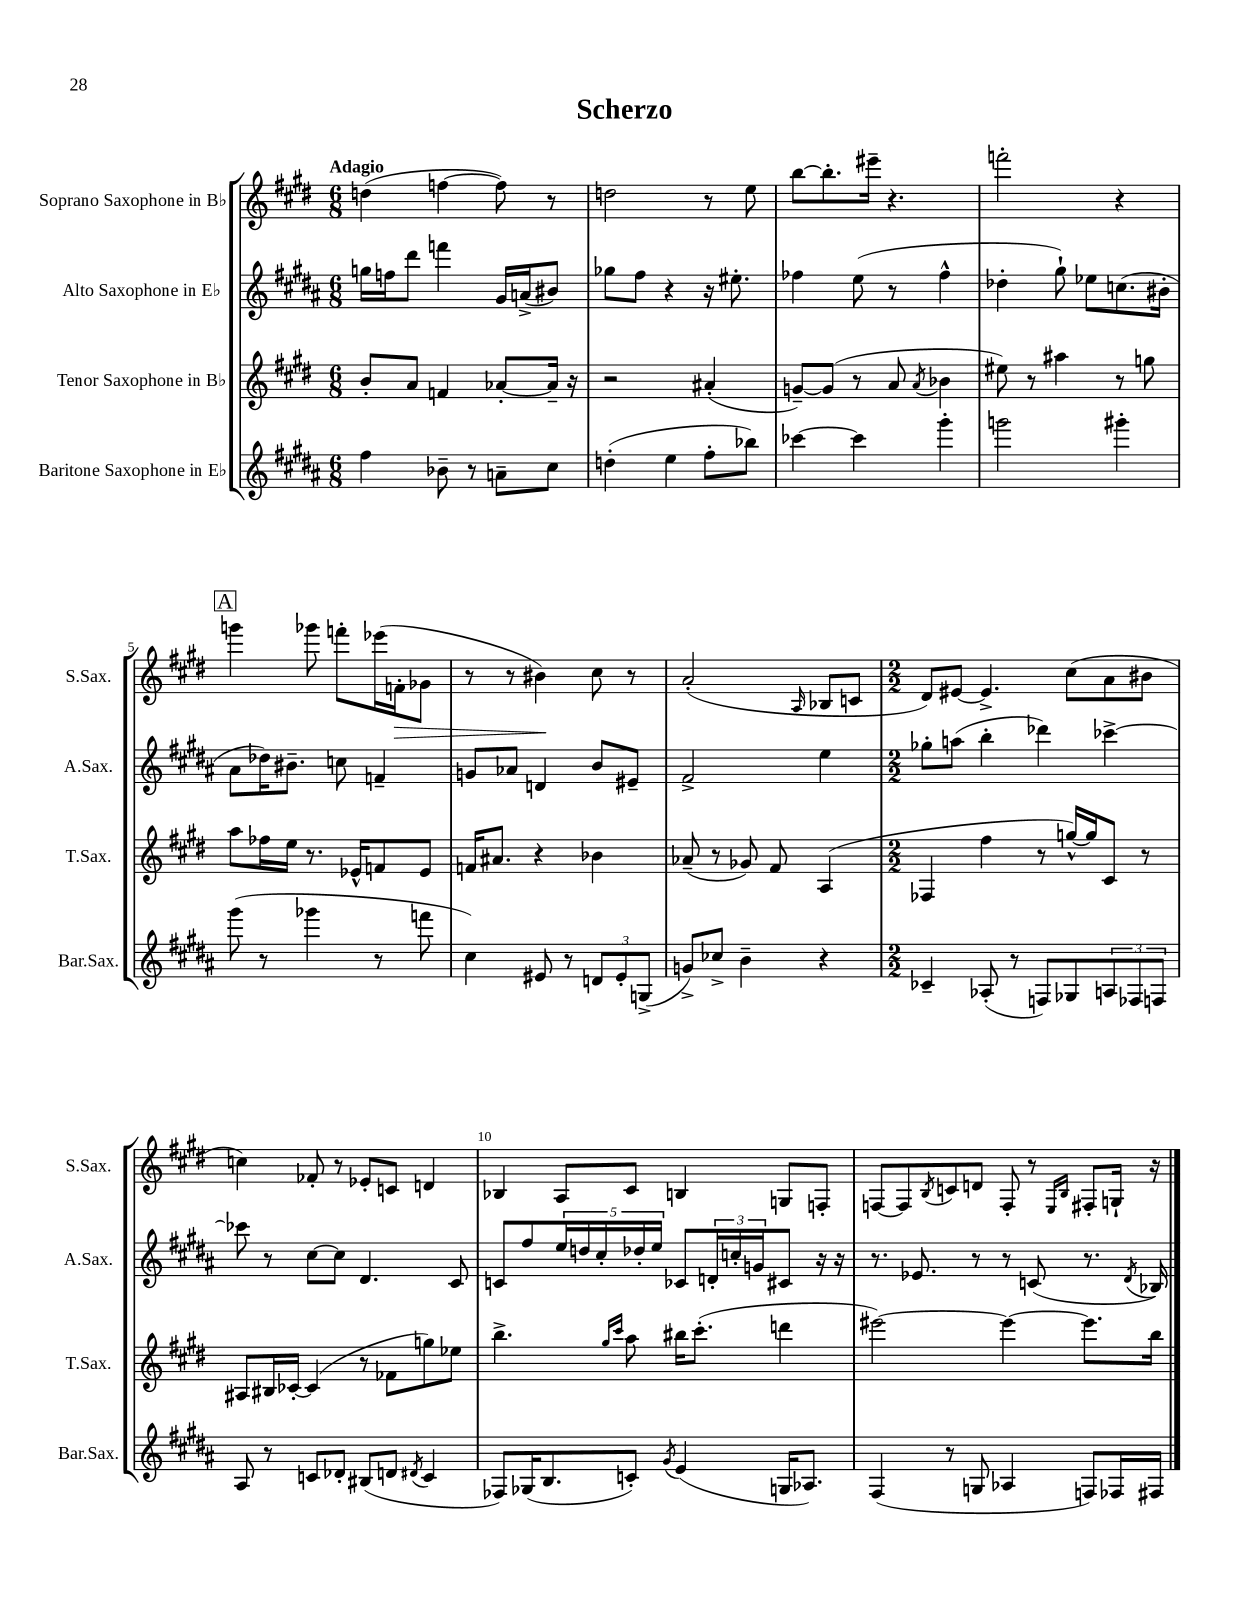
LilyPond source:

\header { title = "Scherzo" }
<<
\new StaffGroup <<
\new Staff = "s0" \with { instrumentName = "Soprano Saxophone in Bb" shortInstrumentName = "S.Sax." } {
    \clef treble \key e \major \numericTimeSignature \time 6/8 \tempo "Adagio"
    d''4( f''4~ f''8) r8 |
    d''2 r8 e''8 |
    b''8~ b''8.-. eis'''16-- r4. |
    f'''2-. r4 |
    \mark \markup { \box "A" } g'''4 ges'''8 f'''8-. ees'''16( f'16-.\> ges'8 |
    r8 r8 bis'4\!) cis''8 r8 |
    a'2-.( \grace { a16 } bes8 c'8 |
    \numericTimeSignature \time 2/2 dis'8) eis'8~ eis'4.-> cis''8( a'8 bis'8 |
    c''4) fes'8-. r8 ees'8-. c'8 d'4 |
    bes4 a8 cis'8 b4 g8 f8-. |
    f8~ f8 \acciaccatura { b8 } c'8 d'8 f8-. r8 \grace { e16 b16 } fis8-. g16-! r16 \bar "|." |
}
\new Staff = "s1" \with { instrumentName = "Alto Saxophone in Eb" shortInstrumentName = "A.Sax." } {
    \clef treble \key b \major \numericTimeSignature \time 6/8
    g''16 f''16 dis'''8 f'''4 gis'16 a'16->( bis'8) |
    ges''8 fis''8 r4 r16 eis''8.-. |
    fes''4 e''8( r8 fes''4-^ |
    des''4-. gis''8-!) ees''8 c''8.( bis'16-. |
    \mark \markup { \box "A" } ais'8 des''16) bis'8.-- c''8 f'4-- |
    g'8 aes'8 d'4 b'8 eis'8-- |
    fis'2-> e''4 |
    \numericTimeSignature \time 2/2 ges''8-. a''8( b''4-. des'''4) ces'''4~-> |
    ces'''8 r8 cis''8~ cis''8 dis'4. cis'8 |
    c'8 fis''8 \tuplet 5/4 { e''16 d''16 cis''16-. des''16-. e''16 } ces'8 \tuplet 3/2 { d'16-. c''16-. g'16 } cis'8 r16 r16 |
    r8. ees'8. r8 r8 c'8( r8. \acciaccatura { dis'8 } bes16) \bar "|." |
}
\new Staff = "s2" \with { instrumentName = "Tenor Saxophone in Bb" shortInstrumentName = "T.Sax." } {
    \clef treble \key e \major \numericTimeSignature \time 6/8
    b'8-. a'8 f'4 aes'8~-. aes'16-- r16 |
    r2 ais'4-.( |
    g'8~--) g'8( r8 a'8 \acciaccatura { a'8 } bes'4 |
    eis''8) r8 ais''4 r8 g''8 |
    \mark \markup { \box "A" } a''8 fes''16 e''16 r8. ees'16-^ f'8 ees'8 |
    f'16 ais'8. r4 bes'4 |
    aes'8--( r8 ges'8) fis'8 a4( |
    \numericTimeSignature \time 2/2 fes4 fis''4 r8 g''16~-^) g''16 cis'8 r8 |
    ais8 bis16 ces'16~-. ces'4( r8 fes'8 g''8) ees''8 |
    b''4.-> \grace { gis''16 cis'''16 } a''8 bis''16 cis'''8.-.( d'''4 |
    eis'''2~) eis'''4~ eis'''8. b''16 \bar "|." |
}
\new Staff = "s3" \with { instrumentName = "Baritone Saxophone in Eb" shortInstrumentName = "Bar.Sax." } {
    \clef treble \key b \major \numericTimeSignature \time 6/8
    fis''4 bes'8-- r8 a'8-- cis''8 |
    d''4-.( e''4 fis''8-. bes''8) |
    ces'''4~ ces'''4 gis'''4-. |
    g'''2 gis'''4-. |
    \mark \markup { \box "A" } gis'''8( r8 ges'''4 r8 f'''8 |
    cis''4) eis'8 r8 \tuplet 3/2 { d'8 eis'8-. g8->( } |
    g'8->) ces''8-> b'4-- r4 |
    \numericTimeSignature \time 2/2 ces'4-- aes8-.( r8 f8) ges8 \tuplet 3/2 { a8 fes8 f8 } |
    ais8 r8 c'8 des'8-. bis8( d'8 \acciaccatura { dis'8 } c'4 |
    fes8) ges16( b8. c'8-.) \acciaccatura { gis'8 } e'4( g16 aes8.) |
    fis4( r8 g8 aes4 f8) fes16 fis16 \bar "|." |
}
>>
>>
\layout { \context { \Score \override BarNumber.break-visibility = ##(#f #t #t) barNumberVisibility = #(every-nth-bar-number-visible 5) } }
